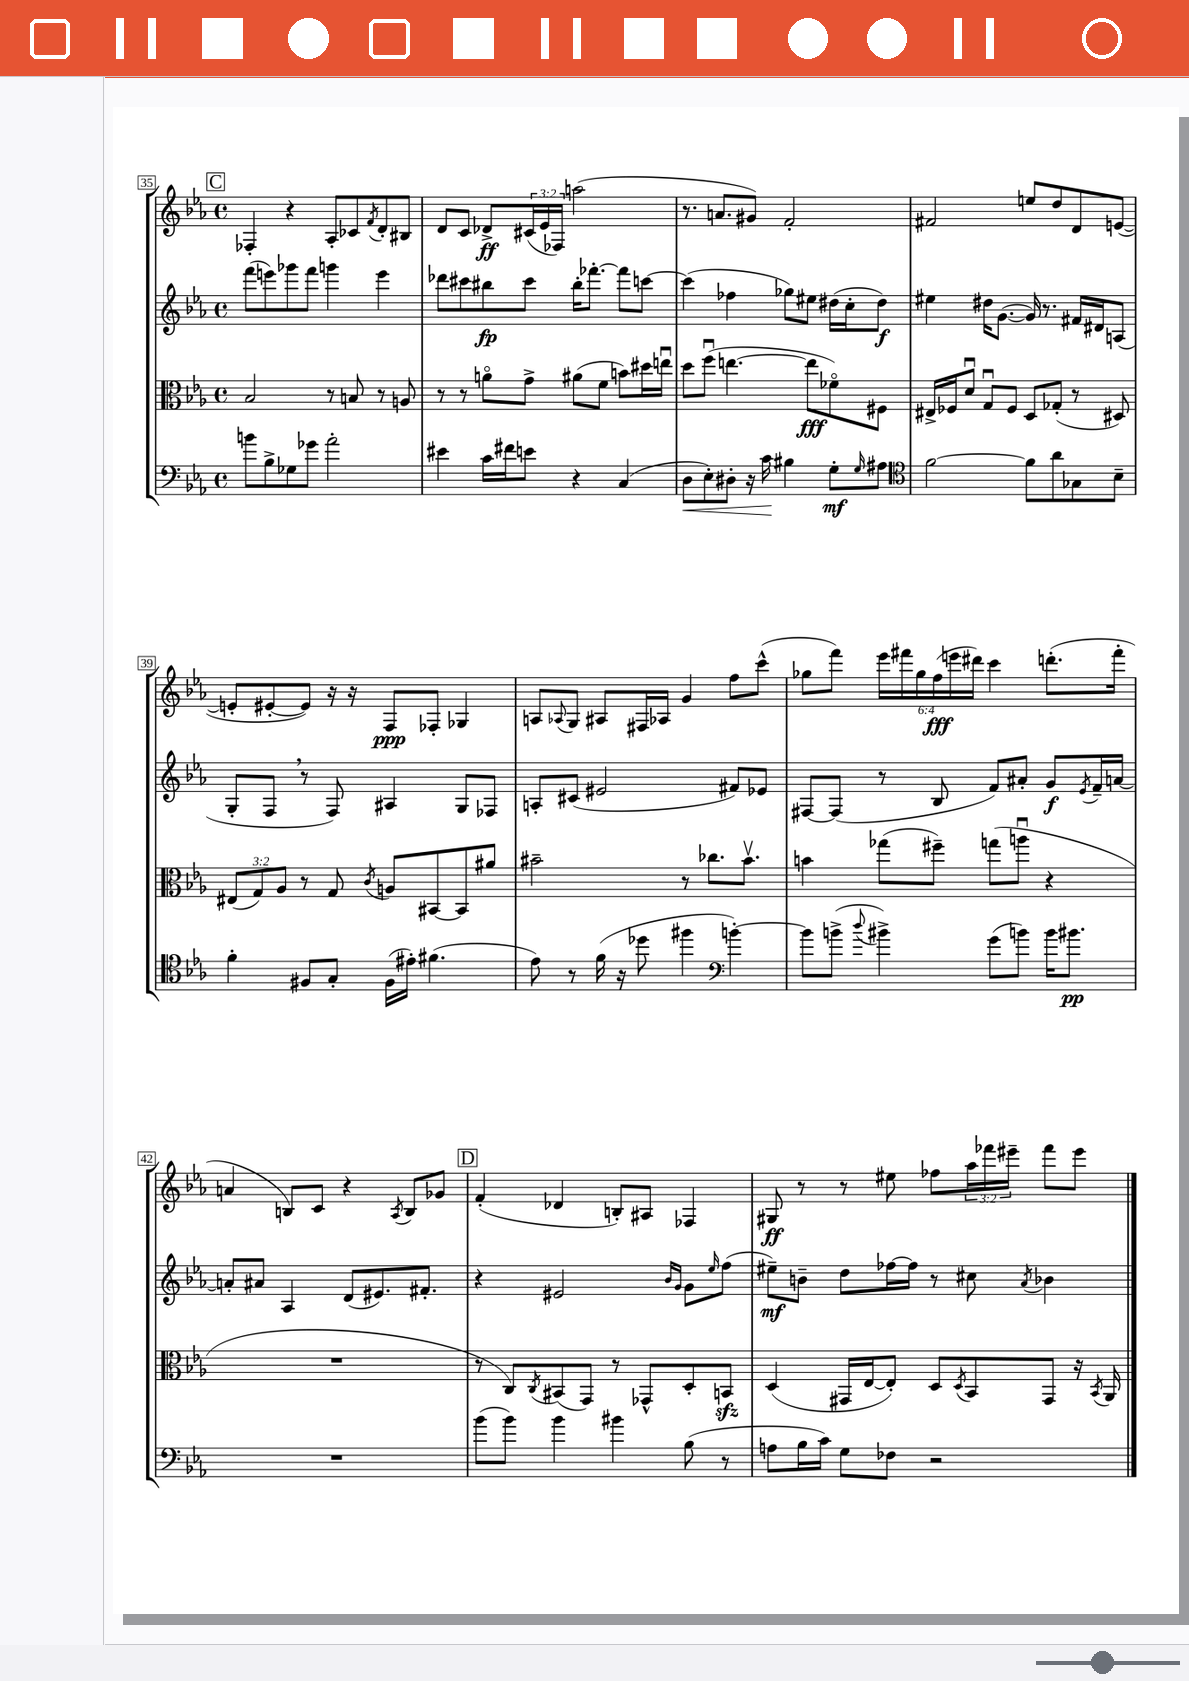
<<
\new StaffGroup <<
\new Staff = "s0" {
    \clef treble \key ees \major \defaultTimeSignature \time 4/4 \override Staff.TupletNumber.text = #tuplet-number::calc-fraction-text
    \mark \markup { \box "C" } fes4-. r4 aes8-. ces'8 \acciaccatura { f'8 } d'8-. bis8 |
    d'8 c'8 des'8->\ff \tuplet 3/2 { cis'16( ees'16 fes16) } a''2( |
    r8. a'8. gis'8) f'2-. |
    fis'2 e''8 d''8 d'8 e'8~( |
    e'8-. eis'8~-. eis'8) r16 r16 f8\ppp fes8-. ges4 |
    a8 \appoggiatura { aes8 } g8 ais8 fis16 aes16 g'4 f''8 c'''8-^( |
    ges''8 f'''8) \tuplet 6/4 { ees'''16 fis'''16 ges''16 f''16\fff( e'''16 dis'''16) } c'''4 d'''8.-.( fis'''16-. |
    a'4 b8) c'8 r4 \acciaccatura { aes8 } b8 ges'8 |
    \mark \markup { \box "D" } f'4-.( des'4 b8-.) ais8 fes4 |
    gis8\ff r8 r8 eis''8 fes''8 \tuplet 3/2 { aes''16 fes'''16 eis'''16-- } fes'''8 eis'''8 \bar "|." |
}
\new Staff = "s1" {
    \clef treble \key ees \major \defaultTimeSignature \time 4/4
    \mark \markup { \box "C" } f'''8( e'''8) ges'''8 f'''8 g'''4 e'''4 |
    des'''8 cis'''8 bis''8\fp cis'''8 bis''16-. fes'''8.~-. fes'''8 c'''8~ |
    c'''4( fes''4 ges''8) eis''8 dis''16( c''16-. dis''8\f) |
    eis''4 dis''16 g'8.~( g'16) r8. fis'16 dis'16 a8( |
    g8-. f8 \breathe r8 f8) ais4 g8 fes8 |
    a8-. cis'8( eis'2 fis'8) ees'8 |
    fis8~ fis8( r8 bes8 f'8) ais'8-. g'8\f \acciaccatura { ees'8 } f'16-- a'16~ |
    a'8-. ais'8 aes4 d'8( eis'8.) fis'8.-. |
    \mark \markup { \box "D" } r4 eis'2 \grace { bes'16 g'16 } g'8 \grace { ees''16 } f''8( |
    eis''8--\mf) b'8-- d''8 fes''16~ fes''16 r8 cis''8 \acciaccatura { aes'8 } bes'4 \bar "|." |
}
\new Staff = "s2" {
    \clef alto \key ees \major \defaultTimeSignature \time 4/4 \override Staff.TupletNumber.text = #tuplet-number::calc-fraction-text
    \mark \markup { \box "C" } bes2 r8 b8 r8 a8 |
    r8 r8 a'8\flageolet g'8-> ais'8( f'8 b'8) dis''16 e''16\downbow |
    d''8 f''8\downbow( e''4.~ e''8\fff fes'8\flageolet) fis8 |
    eis16-> fes16 d'8\downbow g8\downbow fes8 d8 ges8-.( r8 dis8) |
    \tuplet 3/2 { eis8( g8) aes8 } r8 g8 \acciaccatura { c'8 } a8 bis,8~ bis,8 ais'8 |
    bis'2-- r8 ces''8. bis'8.\upbow |
    b'4 ges''8( fis''8--) g''8( a''8\downbow r4 |
    R1 |
    \mark \markup { \box "D" } r8 c8) \acciaccatura { c8 } bis,8( g,8) r8 ges,8-^ d8-. b,8\sfz |
    d4( gis,16 ees16~ ees8-.) d8 \acciaccatura { d8 } bes,8 gis,8 r16 \acciaccatura { bes,8 } aes,16 \bar "|." |
}
\new Staff = "s3" {
    \clef bass \key ees \major \defaultTimeSignature \time 4/4
    \mark \markup { \box "C" } b'8 bes8-> ges8 ges'8 aes'2-. |
    eis'4 c'16 fis'16 e'8 r4 c4( |
    d8\< ees8-.) dis8-. r16 c'16\! bis4 g8-.\mf \grace { g16 } ais8 |
    \clef tenor f'2~ f'8 aes'8 ges8 bes8-- |
    f'4-. fis8 g8-. fis16( eis'16-.) fis'4.( |
    ees'8) r8 f'16( r16 des''8 fis''4 \clef bass b'4~-.) |
    b'8 b'8->( \appoggiatura { d''8 } bis'4->) g'8( b'8) b'16 bis'8.\pp |
    R1 |
    \mark \markup { \box "D" } bes'8( bes'8) bes'4 bis'4 bes8( r8 |
    a8 bes16 c'16) g8 fes8 r2 \bar "|." |
}
>>
>>
\layout { \context { \Score currentBarNumber = #35 \override BarNumber.stencil = #(make-stencil-boxer 0.1 0.3 ly:text-interface::print) } }
